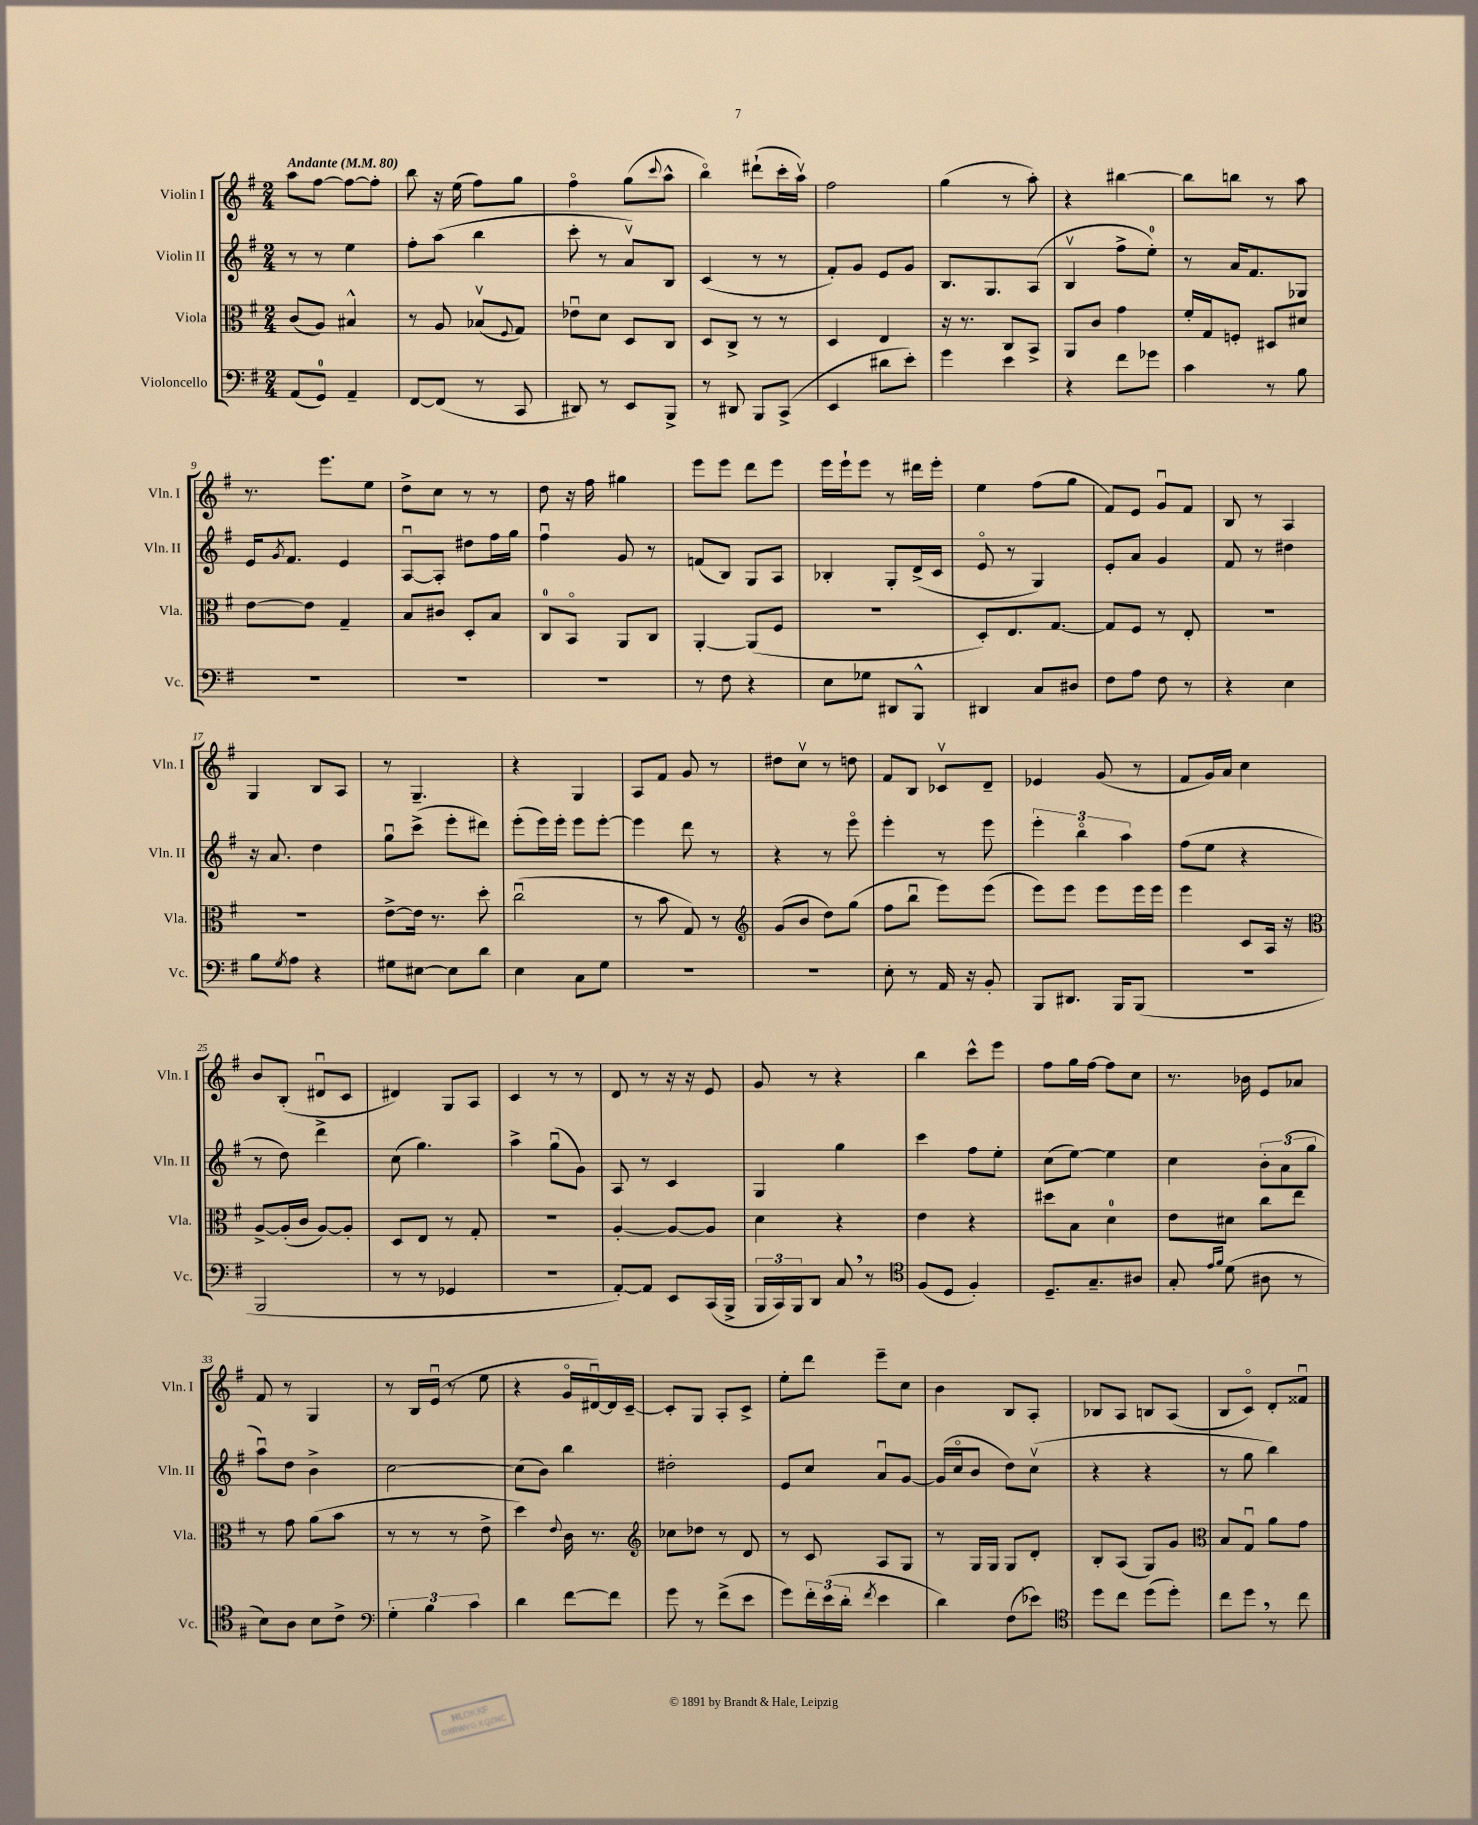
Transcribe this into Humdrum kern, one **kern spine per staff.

**kern	**kern	**kern	**kern
*staff4	*staff3	*staff2	*staff1
*clefF4	*clefC3	*clefG2	*clefG2
*k[f#]	*k[f#]	*k[f#]	*k[f#]
*M2/4	*M2/4	*M2/4	*M2/4
*MM80	*MM80	*MM80	*MM80
(8AA/L	(8c/L	8r	8aa\L
8GG/J)	8A/J)	8r	[8ff#\J
4AA~/	4B#^^/	4ee\	8ff#\_L
.	.	.	8ff#'\]J
=	=	=	=
[8FF#/L	8r	8ff#'\L	8bb\
(8FF#/]J	8A/	(8aa\J	16r
.	.	.	(16ee\
8r	(8B-v/L	4bb\	8ff#\L)
.	8qqF#/	.	.
8CC/	8G/J)	.	8gg\J
=	=	=	=
8DD#/)	8e-u\L	8ccc'\	4ff#o\
8r	8d\J	8r	.
8EE/L	8D/L	8av/L)	(8gg\L
.	.	.	8qqccc/
8BBB^/J	8C/J	8B/J	8aa^^\J
=	=	=	=
8r	8D/L	(4c/	4bbo\)
8DD#/	8C^/J	.	.
8BBB/L	8r	8r	(8ddd#`\L
(8CC^/J	8r	8r	16ccc'\L
.	.	.	16aav\JJ)
=	=	=	=
4EE/	4D/	8f#'/L)	2ff#\
.	.	8g/J	.
8d#\L	4E/	8e/L	.
8e'\J)	.	8g/J	.
=	=	=	=
4g\	16r	8.B/L	(4gg\
.	8.r	.	.
.	.	8.G/	.
4e\	8C/L	.	8r
.	8BB^/J	(8A/J	8aa'\)
=	=	=	=
4r	8AA/L	4Bv/	4r
.	8c/J	.	.
8f#\L	4g\	8ff#^\L	[4bb#\
8g-\J	.	8ee'\J)	.
=	=	=	=
4c\	16f#'/LL	8r	8bb#\]L
.	16G/J	.	.
.	8F'/J	16a/LK	8bb\J
.	.	8.f#/	.
8r	8D#/L	.	8r
8B\	8d#/J	8G-/J	8aa\
=	=	=	=
2r	[8e\L	16e/LK	8.r
.	.	8qg/	.
.	.	8.f#/J	.
.	8e\]J	.	.
.	.	.	8.eee\L
.	4G~/	4e/	.
.	.	.	8ee\J
=	=	=	=
2r	8B/L	[8Au/L	8dd^\L
.	8c#/J	8A'/]J	8cc\J
.	8D'/L	8dd#\L	8r
.	8B/J	16ff#\L	8r
.	.	16gg\JJ	.
=	=	=	=
2r	8C/L	4ff#u\	8dd\
.	8BBo/J	.	16r
.	.	.	16ff#\
.	8AA/L	8g/	4gg#\
.	8C/J	8r	.
=	=	=	=
8r	[4AA'/	(8f/L	8eee\L
8F#\	.	8B/J)	8eee\J
4r	(8AA/]L	8G/L	8ddd\L
.	8F#/J	8A/J	8eee\J
=	=	=	=
8E\L	2r	4B-'/	16eee\LL
.	.	.	16eee`\J
8G-\J	.	.	8eee\J
8DD#/L	.	8G'/L	8r
8BBB^^/J	.	(16d^/L	16ddd#\LL
.	.	16c/JJ	16eee'\JJ
=	=	=	=
4DD#/	8D'/L)	8eo/	4ee\
.	8.E/	8r	.
8C/L	.	4G/)	(8ff#\L
.	[8.G/J	.	.
8D#/J	.	.	8gg\J
=	=	=	=
8F#\L	8G/]L	8e'/L	8f#/L)
8A\J	8F#/J	8a/J	8e/J
8F#\	8r	4g/	8gu/L
8r	8E'/	.	8f#/J
=	=	=	=
4r	2r	8f#/	8B/
.	.	8r	8r
4E\	.	4dd#\	4A/
=	=	=	=
8B\L	2r	16r	4G/
.	.	8.a/	.
8qG/	.	.	.
8A\J	.	.	.
4r	.	4dd\	8B/L
.	.	.	8A/J
=	=	=	=
8G#\L	[8e^\L	8ggu\L	8r
[8E#\J	16e\]Jk	(8ccc^\J	4.G~/
.	8.r	.	.
8E#\]L	.	8eee'\L	.
8d\J	8dd'\	8ddd#\J)	.
=	=	=	=
4E\	(2ccu\	(8eee'\L	4r
.	.	16eee\L)	.
.	.	16eee'\JJ	.
8C\L	.	8eee\L	4G/
8G\J	.	[8eee'\J	.
=	=	=	=
2r	8r	4eee\]	8A/L
.	8b\	.	8f#/J
.	8G/)	8ddd\	8g/
.	8r	8r	8r
=	=	=	=
*	*clefG2	*	*
2r	(8g/L	4r	8dd#\L
.	8b/J	.	8ccv\J
.	8dd\L)	8r	8r
.	(8gg\J	8eeeo\	8dd\
=	=	=	=
8E'\	8ff#\L	4eee'\	8f#/L
8r	8bbu\J	.	8B/J
16AA/	8eee\L)	8r	8c-v/L
16r	.	.	.
8BB'/	(8eee\J	8eee\	8d~/J
=	=	=	=
8BBB/L	8eee\L)	6eee'\	4e-/
8.DD#/J	8eee\J	.	.
.	.	6bbo\	.
.	8eee\L	.	(8g/
16BBB/LK	.	.	.
.	.	6aa\	.
(8BBB/J	16eee\L	.	8r
.	16eee\JJ	.	.
=	=	=	=
2r	4eee\	(8ff#\L	8f#/L
.	.	8ee\J	16g/L)
.	.	.	16a/JJ
.	8c/L	4r	4cc\
.	16A/Jk	.	.
.	16r	.	.
=	=	=	=
*	*clefC3	*	*
2BBB/	[8A^/L	8r	8b/L
.	(16A'/]L	8dd\)	(8B'/J
.	16c/JJ	.	.
.	[8A/L)	4ddd^\	8d#u/L
.	8A'/]J	.	8c/J
=	=	=	=
8r	8D/L	(8cc\	4d#/)
8r	8E/J	4.gg\)	.
4GG-/	8r	.	8G/L
.	8G'/	.	8A/J
=	=	=	=
2r	2r	4aa^\	4c/
.	.	(8ggu\L	8r
.	.	8g\J)	8r
=	=	=	=
[8AA'/L)	[4A'/	8A/	8d/
8AA/]J	.	8r	8r
8EE/L	8A/_L	4c/	16r
.	.	.	16r
(16CC/L	8A/]J	.	8e/
16BBB^/JJ	.	.	.
=	=	=	=
24BBB/LL	4d\	4G/	8g/
24CC/)	.	.	.
24BBB/J	.	.	.
8DD/J	.	.	8r
8C/	4r	4gg\	4r
8r	.	.	.
=	=	=	=
*clefC4	*	*	*
(8F#/L	4e\	4ccc\	4bb\
8D/J	.	.	.
4F#'/)	4r	8ff#\L	8ccc^^\L
.	.	8ee'\J	8eee\J
=	=	=	=
8.D~/L	8dd#\L	(8cc\L	8ff#\L
.	8B\J	[8ee\J)	16gg\L
8.G~/	.	.	[16ff#\JJ
.	4d\	4ee\]	8ff#\]L
8A#/J	.	.	8cc\J
=	=	=	=
8G'/	8e\L	4cc\	8.r
16qqe/LL	.	.	.
16qqf#/JJ	.	.	.
(8d\	8d#\J	.	.
.	.	.	16b-\
8A#\	8cc\L	12b'\L	8e/L
.	.	(12a\	.
8r	8ee\J	.	8a-/J
.	.	12gg\J	.
=	=	=	=
8B\L)	8r	8aau\L)	8f#/
8A\J	8g\	8dd\J	8r
8B\L	(8a\L	4b^\	4G/
8c^\J	8b\J	.	.
=	=	=	=
*clefF4	*	*	*
6G'\	8r	[2cc\	8r
.	8r	.	16B/LL
6B\	.	.	.
.	.	.	(16eu/JJ
.	8r	.	8r
6c\	.	.	.
.	8e^\	.	8ee\
=	=	=	=
4d\	4dd\)	(8cc\]L	4r
.	.	8b\J)	.
.	8qqe/	.	.
[8f#\L	16c\	4bb\	16go/LL
.	8.r	.	[16d#u/)
8f#\]J	.	.	16d#/]
.	.	.	[16c~/JJ
=	=	=	=
*	*clefG2	*	*
8g\	8cc-\L	2dd#'\	8c'/]L
8r	8dd-\J	.	8G/J
(8f#^\L	8r	.	8A'/L
8e\J	8d/	.	8c^/J
=	=	=	=
8g\L)	8r	8e/L	8ee'\L
24f#'\L	8c/	8cc/J	8ddd\J
(24e\	.	.	.
24d'\JJ	.	.	.
8qf#/	.	.	.
4e\	8A/L	8au/L	8eee~\L
.	8G/J	[8g/J	8cc\J
=	=	=	=
4d\)	8r	(16g/]LL	4b\
.	.	16cco/J	.
.	16G/LL	8b/J	.
.	16G/JJ	.	.
(8F#\L	8G/L	8dd\L)	8B/L
8e-\J)	8d'/J	(8ccv\J	8A'/J
=	=	=	=
*clefC4	*	*	*
8dd\L	8B'/L	4r	8B-/L
8cc\J	(8A/J	.	8A/J
(8dd\L	8G/L)	4r	8B/L
8dd'\J)	8g/J	.	(8A/J
=	=	=	=
*	*clefC3	*	*
8cc\L	8B/L	8r	8B/L
8dd\J	8Gu/J	8gg\	8co/J)
8r	8a\L	4bb\)	8d'/L
8cc\	8g\J	.	8f##u/J
==	==	==	==
*-	*-	*-	*-
